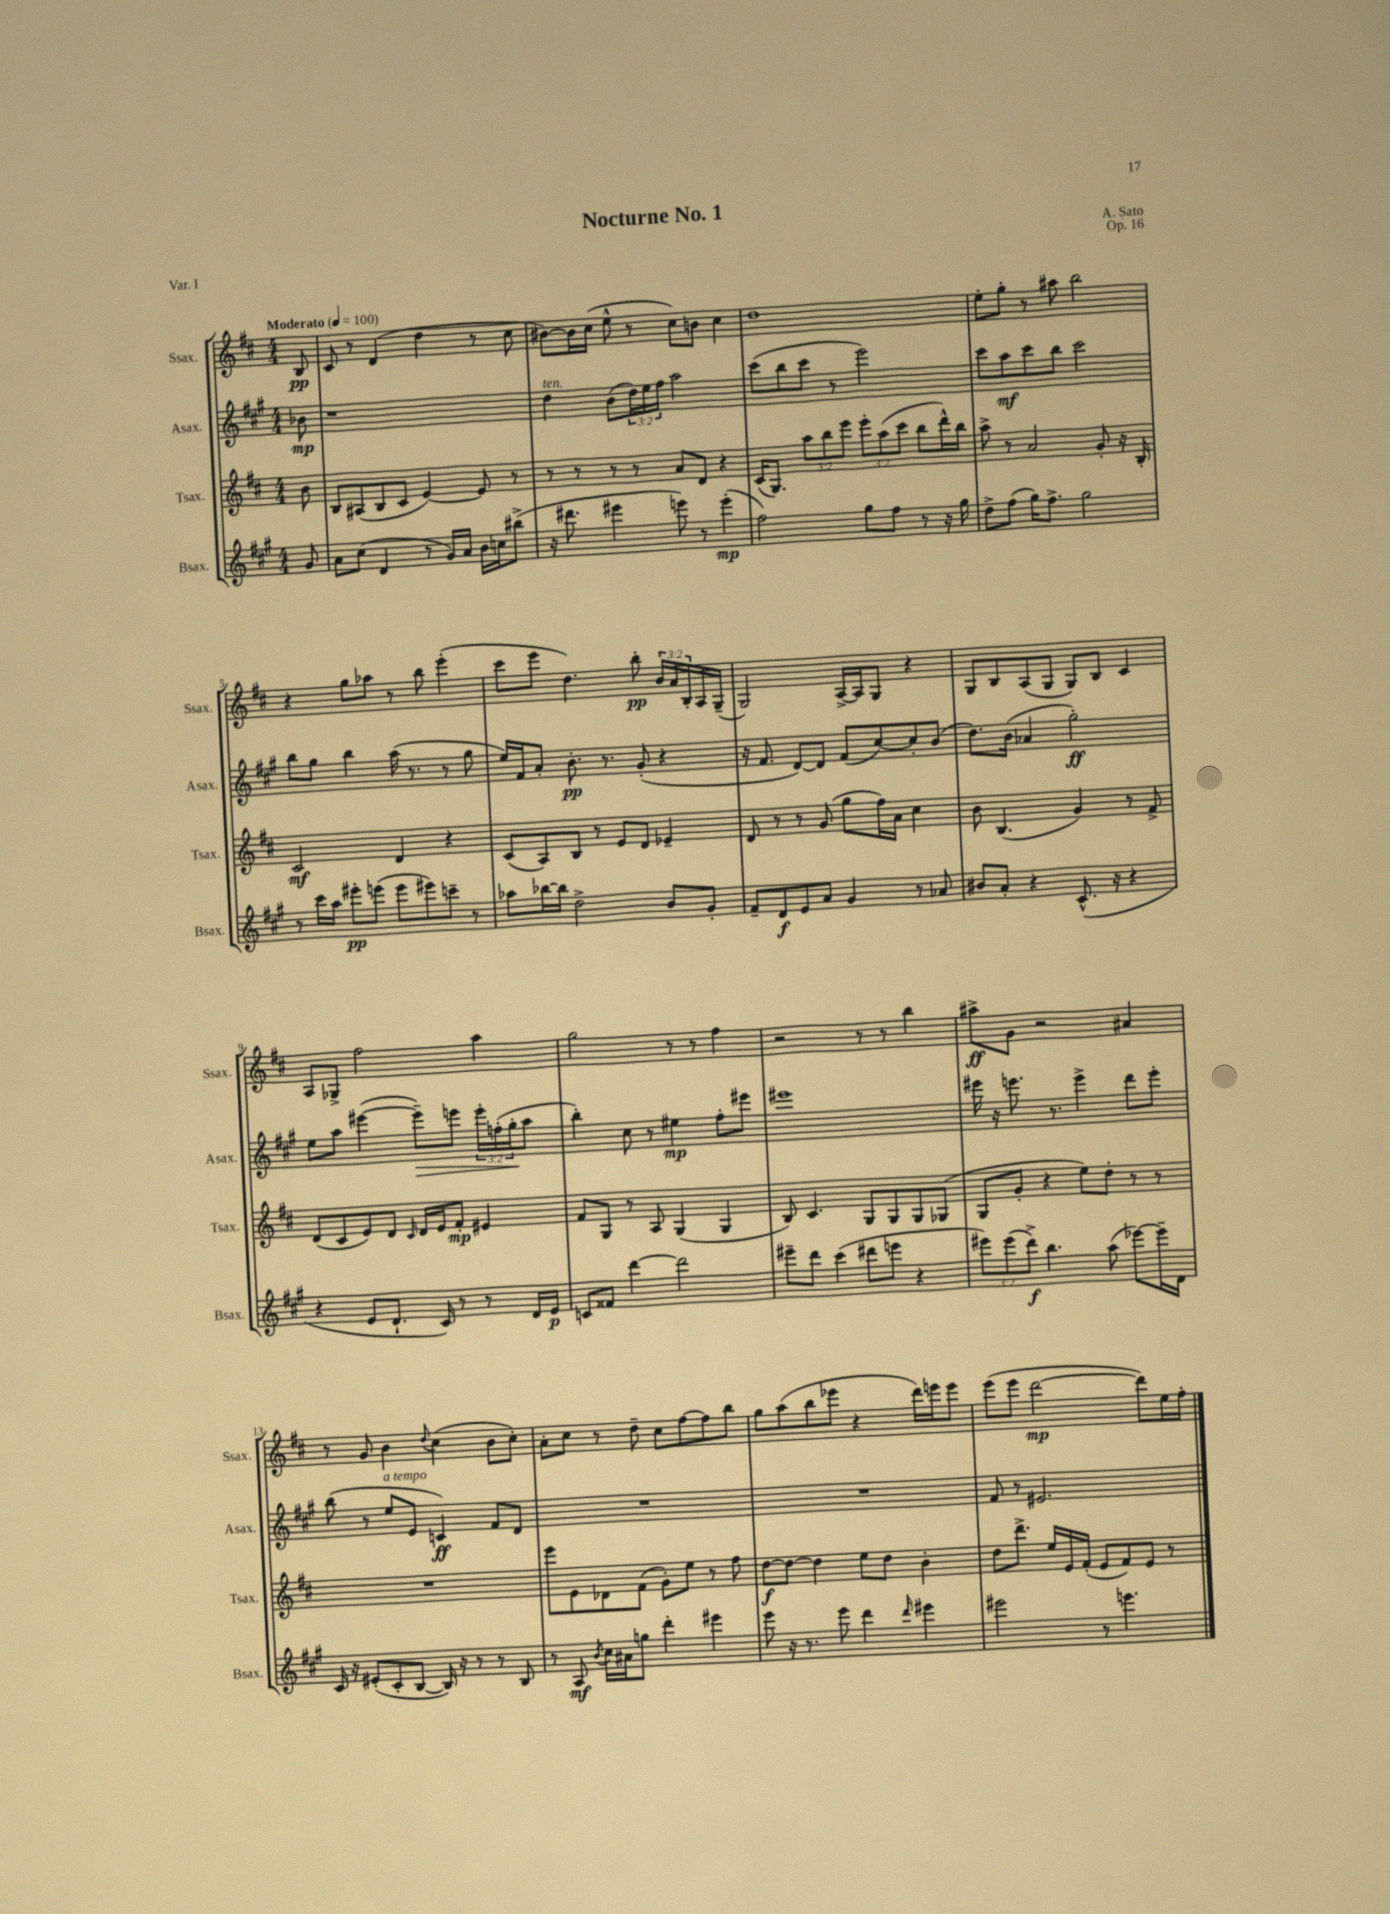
\header { title = "Nocturne No. 1" composer = "A. Sato" opus = "Op. 16" piece = "Var. I" }
<<
\new StaffGroup <<
\new Staff = "s0" \with { instrumentName = "Ssax." shortInstrumentName = "Ssax." } {
    \clef treble \key d \major \numericTimeSignature \time 4/4 \override Staff.TupletNumber.text = #tuplet-number::calc-fraction-text \partial 8 \tempo "Moderato" 4 = 100
    b8\pp |
    cis'8 r8 d'4( d''4 r8 cis''8 |
    bis'8~) bis'16 cis''16( e''8-^ r8 cis''8) b'8 cis''4 |
    d''1 |
    e''8-. g''8-. r8 ais''8 b''2 |
    r4 g''8 aes''8 r8 b''8 e'''4-.( |
    cis'''8 e'''8 d''4.) b''8-.\pp \tuplet 3/2 { b'16 a'16 b16-. } a16 g16--( |
    g2) a16~-> a16 g8 r4 |
    g8 b8 a8( g8 g8) b8 cis'4 |
    a8 ges8-> fis''2 a''4 |
    g''2 r8 r8 fis''4 |
    r2 r8 r8 b''4 |
    ais''8->\ff g'8 r2 ais'4 |
    r8 g'8 b'4 \appoggiatura { d''8 } cis''4( b'8 cis''8-.) |
    a'8-. cis''8 r8 d''8-- cis''8 fis''8~ fis''8 b''8 |
    g''8 a''8( b''8 ees'''8 r4 d'''16) e'''16 e'''8 |
    e'''8( e'''8 d'''2~\mp d'''8) e''16 fis''16-. \bar "|." |
}
\new Staff = "s1" \with { instrumentName = "Asax." shortInstrumentName = "Asax." } {
    \clef treble \key a \major \numericTimeSignature \time 4/4 \override Staff.TupletNumber.text = #tuplet-number::calc-fraction-text \partial 8
    bes'8\mp |
    r1 |
    d''4^\markup { \italic "ten." } b'8( \tuplet 3/2 { d''16) e''16 fis''16 } a''2 |
    cis'''8( b''8 cis'''8 r8 e'''2) |
    cis'''8 a''8\mf cis'''8 b''8 cis'''2 |
    b''8 gis''8 b''4 a''16( r8. r8 gis''8 |
    e''16) fis'16 a'8-. b'8.-.\pp r8. gis'8-.( r4 |
    r16 fis'8. d'8~) d'8 fis'8( cis''8~) cis''8-. b'8( |
    d''8.) b'16( aes'4 gis''2-.\ff) |
    e''8 a''8 eis'''4~( eis'''8--\>) e'''8 \tuplet 3/2 { e'''16-. f''16-.( gis''16-.\! } a''8 |
    b''4-.) cis''8 r8 eis''4\mp fis''8-. eis'''8 |
    eis'''1 |
    eis'''16 r16 e'''8. r8. e'''4-> d'''8 e'''8-. |
    b''8( r8 e''8^\markup { \italic "a tempo" } e'8 c'4\ff) fis'8 d'8 |
    R1 |
    R1 |
    fis'8 r8 eis'2. \bar "|." |
}
\new Staff = "s2" \with { instrumentName = "Tsax." shortInstrumentName = "Tsax." } {
    \clef treble \key d \major \numericTimeSignature \time 4/4 \override Staff.TupletNumber.text = #tuplet-number::calc-fraction-text \partial 8
    b'8 |
    b8 ais8( b8 cis'8 e'4~) e'8 r8 |
    r8 r8 r8 r8 a'8 d'8 r4 |
    cis'16( g8.) \tuplet 3/2 { a''8 b''8 e'''8 } \tuplet 3/2 { e'''8-. a''8( cis'''8 } b''8 d'''16-^) b''16 |
    a''8-> r8 a'2 g'8-. r16 b16-. |
    cis'2\mf d'4 r4 |
    cis'8( a8) b8 r8 e'8 d'8 ees'4-- |
    d'8 r8 r8 g'8( g''8 fis''16) a'16 cis''4 |
    b'8 b4.( g'4) r8 fis'8-> |
    d'8( cis'8 e'8) d'8 \grace { cis'16 } d'16 e'16 fis'8-.\mp eis'4 |
    fis'8 g8 r8 a8 g4( g4 |
    b8) cis'4. g8 g8 g8 ges8( |
    g8 g'8-. r4 e''8) d''8-. r8 r8 |
    R1 |
    e'''8 e'8 des'8 fis'8( g'8-.) e''8 r8 fis''8 |
    d''8~\f d''8~ d''4 e''8 d''8 b'4-. |
    d''8 d'''8.-> e''16 e'16 fis'16-.( e'8 fis'8) e'8 r8 \bar "|." |
}
\new Staff = "s3" \with { instrumentName = "Bsax." shortInstrumentName = "Bsax." } {
    \clef treble \key a \major \numericTimeSignature \time 4/4 \override Staff.TupletNumber.text = #tuplet-number::calc-fraction-text \partial 8
    gis'8 |
    a'8 cis''8( d'4 r8 gis'16) a'16 b'16 c''16 bis''8->( |
    r16 dis'''8. eis'''4 e'''8) r8 e'''4-.\mp( |
    fis''2) gis''8 fis''8 r8 r16 gis''16 |
    d''8-> fis''8( gis''16) fis''8.-> gis''2 |
    r8 cis'''16 a''16 eis'''8-.\pp e'''8( e'''8 eis'''8) c'''8-- r8 |
    aes''8 bes''16~ bes''16 d''2-> b'8 gis'8-. |
    fis'8-- d'8\f e'8 a'8 gis'4 r8 aes'8 |
    bis'8 a'8-. r4 cis'8.-^( r16 r4 |
    r4 e'8 d'8.-! cis'16) r8 r8 d'16 e'16\p |
    c'8 fisis'8 d'''4~ d'''2 |
    eis'''8-- d'''8 cis'''4( dis'''8 e'''8 r4 |
    \tuplet 3/2 { eis'''8) eis'''8( d'''8->\f) } b''4. a''8( ees'''8~) ees'''16-- d'16 |
    cis'16 r16 eis'8-.( cis'8-. b8~ b16) r16 r8 r8 b8 |
    r8 a8\mf \acciaccatura { b'8 } cis''16 ais'16 g''8 d'''4-. eis'''4 |
    e'''8 r16 r8. e'''8 d'''4 \grace { d'''16 } eis'''4 |
    eis'''2 r8 e'''4. \bar "|." |
}
>>
>>
